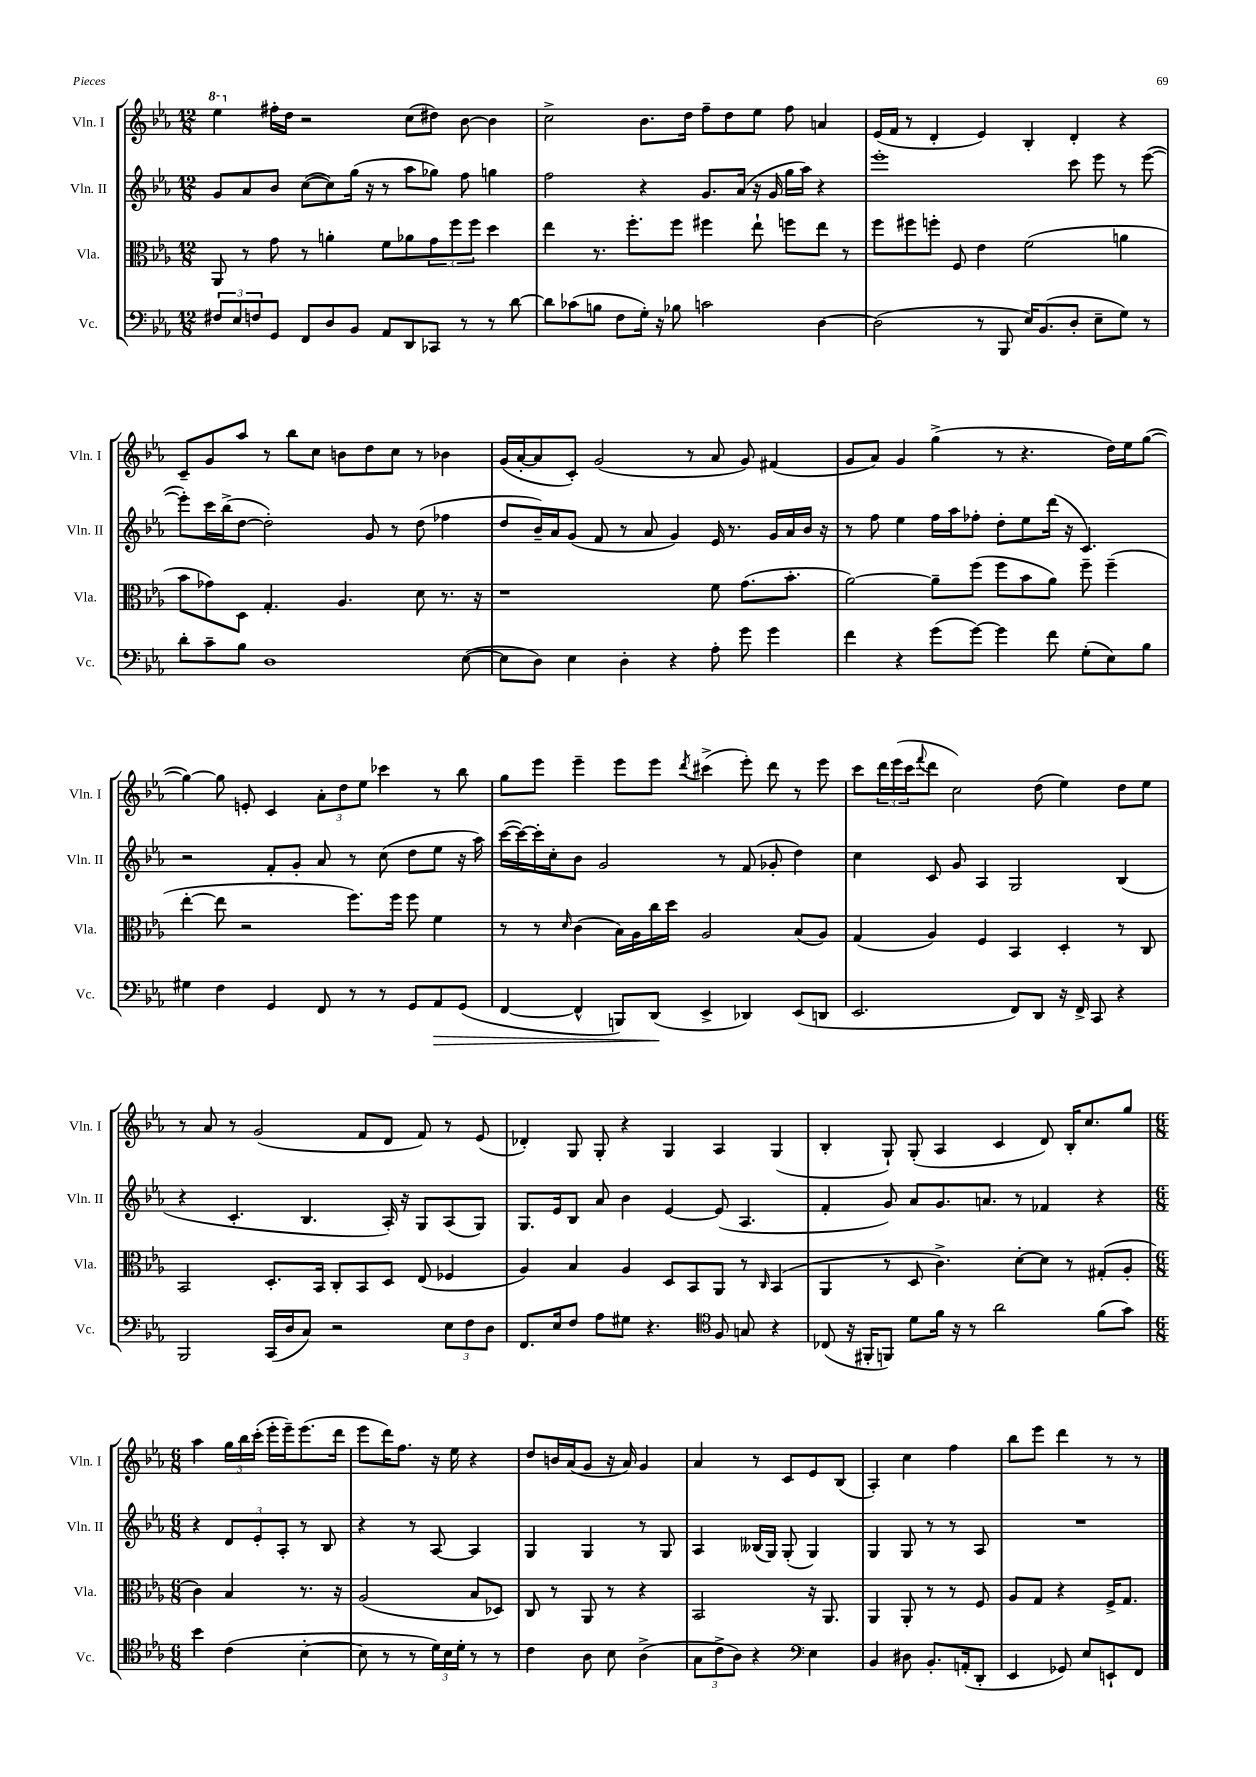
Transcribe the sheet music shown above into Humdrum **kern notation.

**kern	**kern	**kern	**kern
*staff4	*staff3	*staff2	*staff1
*clefF4	*clefC3	*clefG2	*clefG2
*k[b-e-a-]	*k[b-e-a-]	*k[b-e-a-]	*k[b-e-a-]
*M12/8	*M12/8	*M12/8	*M12/8
12F#	8AA-	8g	4eee-
12E-	.	.	.
.	8r	8a-	.
12F	.	.	.
8GG	8g	8b-	16ff#'
.	.	.	16dd
8FF	8r	([8cc	2r
8D	4a'	8cc])	.
8BB-	.	(16gg	.
.	.	16r	.
8AA-	8f	8r	.
8DD	8a-	8aa-	(8cc
8CC-	12g	8gg-)	8dd#)
.	12ff	.	.
8r	.	8ff	[8b-
.	12ff	.	.
8r	4dd	4gg	4b-]
[8d	.	.	.
=	=	=	=
8d]	4ee-	2ff	2cc^
(8c-	.	.	.
8B	8.r	.	.
8F	.	.	.
.	8.ff'	.	.
16G')	.	4r	8.b-
16r	.	.	.
8B-	8ff	.	.
.	.	.	16dd
2c	4ff#	8.g	8ff~
.	.	.	8dd
.	.	(16a-	.
.	8ee-`	16r	8ee-
.	.	16g	.
.	8ff	16gg	8ff
.	.	16aa-)	.
[4D	8ee-	4r	4a
.	8r	.	.
=	=	=	=
(2D]	8ff	1eee-'	(16e-
.	.	.	16f
.	8ff#	.	8r
.	8ff'	.	4d'
.	8F	.	.
8r	4e-	.	4e-)
8BBB-	.	.	.
16E-)	(2f	.	4B-'
(8.BB-	.	.	.
8D'	.	8ccc	4d'
8E-~	.	8eee-	.
8G)	4a	8r	4r
8r	.	([8eee-	.
=	=	=	=
8d'	8b-	8eee-'])	8c~
8c~	8g-)	16ccc	8g
.	.	(16bb-^	.
8B-	8D	[8dd	8aa-
1D	4.G'	2dd'])	8r
.	.	.	8bb-
.	.	.	8cc
.	4.A-	.	8b
.	.	8g	8dd
.	.	8r	8cc
.	8d	(8dd	8r
.	8.r	4ff-	4b-
([8E-	.	.	.
.	16r	.	.
=	=	=	=
8E-]	1r	8dd	(16g
.	.	.	[16a-'
8D)	.	16b-~)	8a-]
.	.	16a-	.
4E-	.	(8g	8c')
.	.	8f	(2g
4D'	.	8r	.
.	.	8a-	.
4r	.	4g)	.
.	.	.	8r
8A-'	8f	16e-	8a-
.	.	8.r	.
8g	(8.g	.	8g)
4g	.	16g	(4f#
.	8.b-'	16a-	.
.	.	16b-	.
.	.	16r	.
=	=	=	=
4f	[2a-)	8r	8g
.	.	8ff	8a-)
4r	.	4ee-	4g
(8g	8a-~]	16ff	(4gg^
.	.	16aa-	.
[8g)	(8ff	8ff-'	.
4g]	8ff	8dd'	8r
.	8b-	8ee-	4.r
8f	8a-)	(16ddd	.
.	.	16r	.
(8G'	8ff~	4.c)	.
8E-)	(4ff~	.	16dd)
.	.	.	16ee-
8B-	.	.	([8gg
=	=	=	=
4G#	[4ee-'	2r	4gg_)
4F	8ee-]	.	8gg]
.	2r	.	8e'
4GG	.	8f'	4c
.	.	8g'	.
8FF	.	8a-	12a-'
.	.	.	12dd
8r	8.ff)	8r	.
.	.	.	12ee-
8r	.	(8cc	4ccc-
.	16ff	.	.
8GG	8ff	8dd	.
8AA-	4f	8ee-	8r
(8GG	.	16r	8bb-
.	.	16aa-)	.
=	=	=	=
[4FF	8r	([16ccc	8gg
.	.	16ccc_)	.
.	8r	16ccc']	8eee-
.	.	16cc'	.
.	16qqd	.	.
4FF^^]	(4c	8b-	4eee-~
.	.	2g	.
8BBB)	16B-)	.	8eee-
.	16A-	.	.
(8DD	16cc	.	8eee-
.	16dd	.	.
.	.	.	8qddd
4EE-^	2A-	.	(4ccc#^
.	.	8r	.
4DD-)	.	(8f	8eee-')
.	.	8g-'	8ddd
(8EE-	(8B-	4dd)	8r
8DD	8A-)	.	8eee-
=	=	=	=
2.EE-	(4G	4cc	8ccc
.	.	.	24ddd
.	.	.	(24eee-
.	.	.	24ccc
.	.	.	8qqfff
.	4A-)	8c	8ddd
.	.	8g	2cc)
.	4F	4A-	.
8FF)	4BB-	2G	.
8DD	.	.	(8dd
16r	4D'	.	4ee-)
16FF^	.	.	.
8CC	.	.	.
4r	8r	(4B-	8dd
.	8C	.	8ee-
=	=	=	=
2BBB-	2BB-	4r	8r
.	.	.	8a-
.	.	4.c'	8r
.	.	.	(2g
(16CC	8.D'	.	.
16D	.	.	.
8C)	.	4.B-	.
.	16BB-	.	.
2r	8C'	.	.
.	8BB-	.	8f
.	8D	16A-')	8d
.	.	16r	.
.	(8E-	8G	8f)
12E-	4F-	(8A-	8r
12F	.	.	.
.	.	8G)	(8e-
12D	.	.	.
=	=	=	=
8.FF	4A-)	8.G	4d-')
16E-	.	16e-	.
8F	4B-	8B-	8G
8A-	.	8a-	8G'
8G#	4A-	4b-	4r
4.r	.	.	.
.	8D	[4e-	4G
.	8BB-	.	.
*clefC4	*	*	*
8F	8AA-	(8e-]	4A-
8G	8r	4.A-	.
.	16qqC	.	.
4r	(4BB-	.	(4G
=	=	=	=
(8C-	4AA-	4f'	4B-'
16r	.	.	.
16FF#'	.	.	.
8FF)	8r	8g)	8G`)
8d	8D	8a-	(8G'
16f	4.c^)	8.g	4A-
16r	.	.	.
8r	.	.	.
.	.	8.a	.
2a-	.	.	4c
.	[8d'	8r	.
.	8d]	4f-	8d)
.	8r	.	16B-'
.	.	.	8.cc
(8f	(8G#'	4r	.
8g)	8A-'	.	8gg
=	=	=	=
*M6/8	*M6/8	*M6/8	*M6/8
4b-	4c)	4r	4aa-
(4c	4B-	12d	24gg
.	.	.	24bb-
.	.	12e-'	(24ccc'
.	.	.	16eee-'
.	.	12A-'	.
.	.	.	16eee-~)
[4B-'	8.r	8r	(8.eee-
.	.	8B-	.
.	16r	.	16ddd
=	=	=	=
8B-]	(2A-	4r	8eee-
8r	.	.	16ddd)
.	.	.	8.ff
8r	.	8r	.
24d)	.	[8A-	16r
24B-	.	.	.
.	.	.	16ee-
24d'	.	.	.
8r	8B-	4A-]	4r
8r	8D-)	.	.
=	=	=	=
4c	8C	4G	8dd
.	8r	.	16b
.	.	.	(16a-
8A-	8AA-	4G	8g
8B-	8r	.	16r
.	.	.	16a-)
(4A-^	4r	8r	4g
.	.	8G	.
=	=	=	=
12G	2BB-	4A-	4a-
12c^	.	.	.
12A-)	.	.	.
4r	.	(16B--	8r
.	.	16G)	.
.	.	(8G'	8c
*clefF4	*	*	*
4E-	16r	4G)	8e-
.	8.AA-	.	.
.	.	.	(8B-
=	=	=	=
4BB-	4AA-	4G	4A-')
8D#	8AA-'	8G	4cc
8.BB-'	8r	8r	.
.	8r	8r	4ff
(16AA'	.	.	.
8DD'	8F	8A-	.
=	=	=	=
4EE-	8A-	2.r	8bb-
.	8G	.	8eee-
8GG-)	4r	.	4ddd
8E-	.	.	.
8EE`	16F^	.	8r
.	8.G	.	.
8FF	.	.	8r
==	==	==	==
*-	*-	*-	*-
